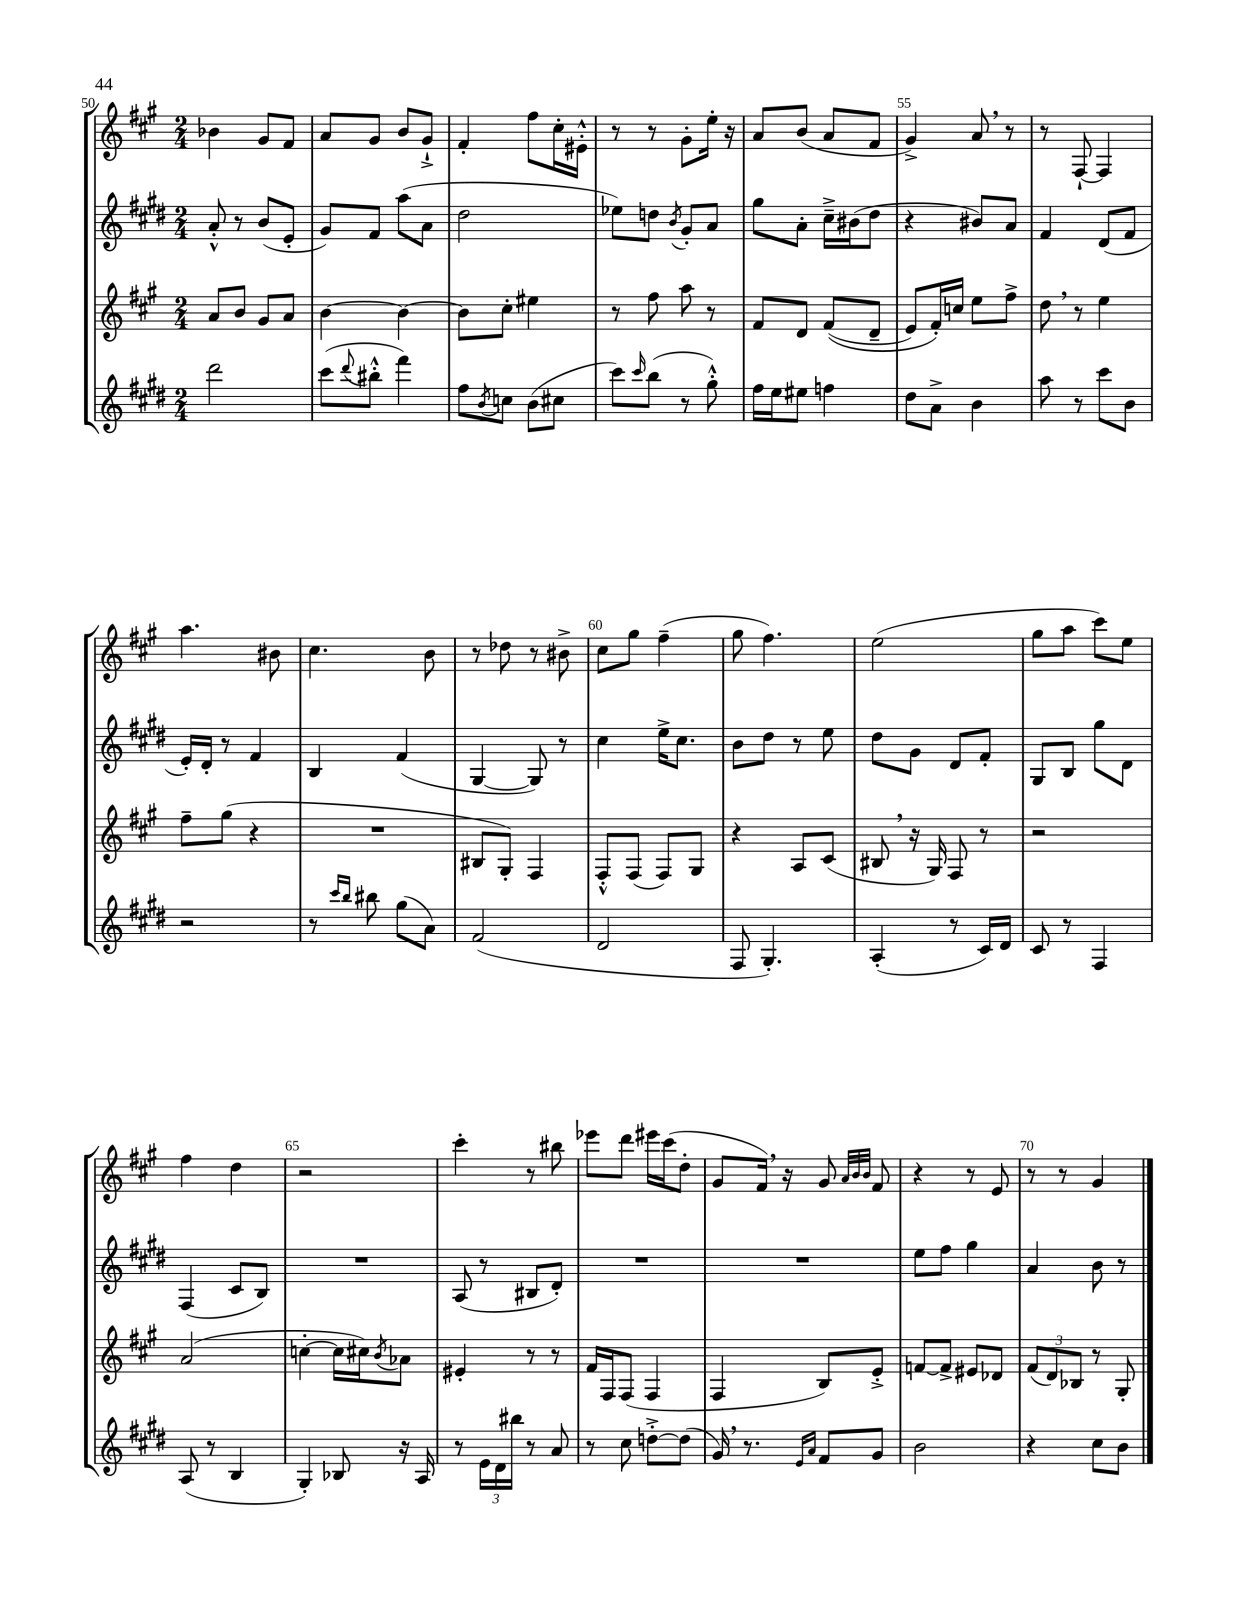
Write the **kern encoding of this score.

**kern	**kern	**kern	**kern
*staff4	*staff3	*staff2	*staff1
*clefG2	*clefG2	*clefG2	*clefG2
*k[f#c#g#d#]	*k[f#c#g#]	*k[f#c#g#d#]	*k[f#c#g#]
*M2/4	*M2/4	*M2/4	*M2/4
2ddd#	8a	8a'^^	4b-
.	8b	8r	.
.	8g#	(8b	8g#
.	8a	8e'	8f#
=	=	=	=
(8ccc#	[4b	8g#)	8a
8qqddd#	.	.	.
8bb#'^^	.	8f#	8g#
4fff#)	4b_	(8aa	8b
.	.	8a	8g#`^
=	=	=	=
8ff#	8b]	2dd#	4f#'
8qb	.	.	.
8cc	8cc#'	.	.
(8b	4ee#	.	8ff#
8cc#	.	.	16cc#'
.	.	.	16e#'^^
=	=	=	=
8ccc#)	8r	8ee-)	8r
16qqccc#	.	.	.
(8bb	8ff#	8dd	8r
.	.	8qb	.
8r	8aa	8g#'	8g#'
8gg#'^^)	8r	8a	16ee'
.	.	.	16r
=	=	=	=
16ff#	8f#	8gg#	8a
16ee	.	.	.
8ee#	8d	8a'	(8b
4ff	&((8f#	16cc#~^	8a
.	.	(16b#	.
.	8d~	8dd#	8f#
=	=	=	=
8dd#	8e)	4r	4g#^)
8a^	16f#'&)	.	.
.	16cc	.	.
4b	8ee	8b#)	8a
.	8ff#^	8a	8r
=	=	=	=
8aa	8dd	4f#	8r
8r	8r	.	[8F#`
8ccc#	4ee	(8d#	4F#]
8b	.	8f#	.
=	=	=	=
2r	8ff#~	16e')	4.aa
.	.	16d#'	.
.	(8gg#	8r	.
.	4r	4f#	.
.	.	.	8b#
=	=	=	=
8r	2r	4B	4.cc#
16qqccc#	.	.	.
16qqbb	.	.	.
8bb#	.	.	.
(8gg#	.	(4f#	.
8a)	.	.	8b
=	=	=	=
(2f#	8B#	[4G#	8r
.	8G#')	.	8dd-
.	4F#	8G#])	8r
.	.	8r	8b#^
=	=	=	=
2d#	8F#'^^	4cc#	8cc#
.	(8F#	.	8gg#
.	8F#)	16ee^	(4ff#~
.	.	8.cc#	.
.	8G#	.	.
=	=	=	=
8F#	4r	8b	8gg#
4.G#')	.	8dd#	4.ff#)
.	8A	8r	.
.	(8c#	8ee	.
=	=	=	=
(4A'	8B#	8dd#	(2ee
.	16r	8g#	.
.	16G#)	.	.
8r	8F#	8d#	.
16c#)	8r	8f#'	.
16d#	.	.	.
=	=	=	=
8c#	2r	8G#	8gg#
8r	.	8B	8aa
4F#	.	8gg#	8ccc#)
.	.	8d#	8ee
=	=	=	=
(8A	(2a	(4F#	4ff#
8r	.	.	.
4B	.	8c#	4dd
.	.	8B)	.
=	=	=	=
4G#')	[4cc'	2r	2r
8B-	16cc]	.	.
.	16cc#)	.	.
.	8qb	.	.
16r	8a-	.	.
16A	.	.	.
=	=	=	=
8r	4e#'	(8A	4ccc#'
24e	.	8r	.
24d#	.	.	.
24bb#	.	.	.
8r	8r	8B#	8r
8a	8r	8d#')	8bb#
=	=	=	=
8r	16f#	2r	8eee-
.	16F#	.	.
8cc#	(8F#	.	8ddd
[8dd'^	4F#	.	16eee#
.	.	.	(16ccc#
(8dd]	.	.	8dd'
=	=	=	=
16g#)	4F#	2r	8g#
8.r	.	.	.
.	.	.	16f#)
.	.	.	16r
16qqe	.	.	.
16qqa	.	.	.
8f#	8B)	.	8g#
.	.	.	32qqa
.	.	.	32qqb
.	.	.	32qqb
8g#	8e'^	.	8f#
=	=	=	=
2b	[8f	8ee	4r
.	8f^]	8ff#	.
.	8e#	4gg#	8r
.	8d-	.	8e
=	=	=	=
4r	(12f#	4a	8r
.	12d)	.	.
.	.	.	8r
.	12B-	.	.
8cc#	8r	8b	4g#
8b	8G#'	8r	.
==	==	==	==
*-	*-	*-	*-
